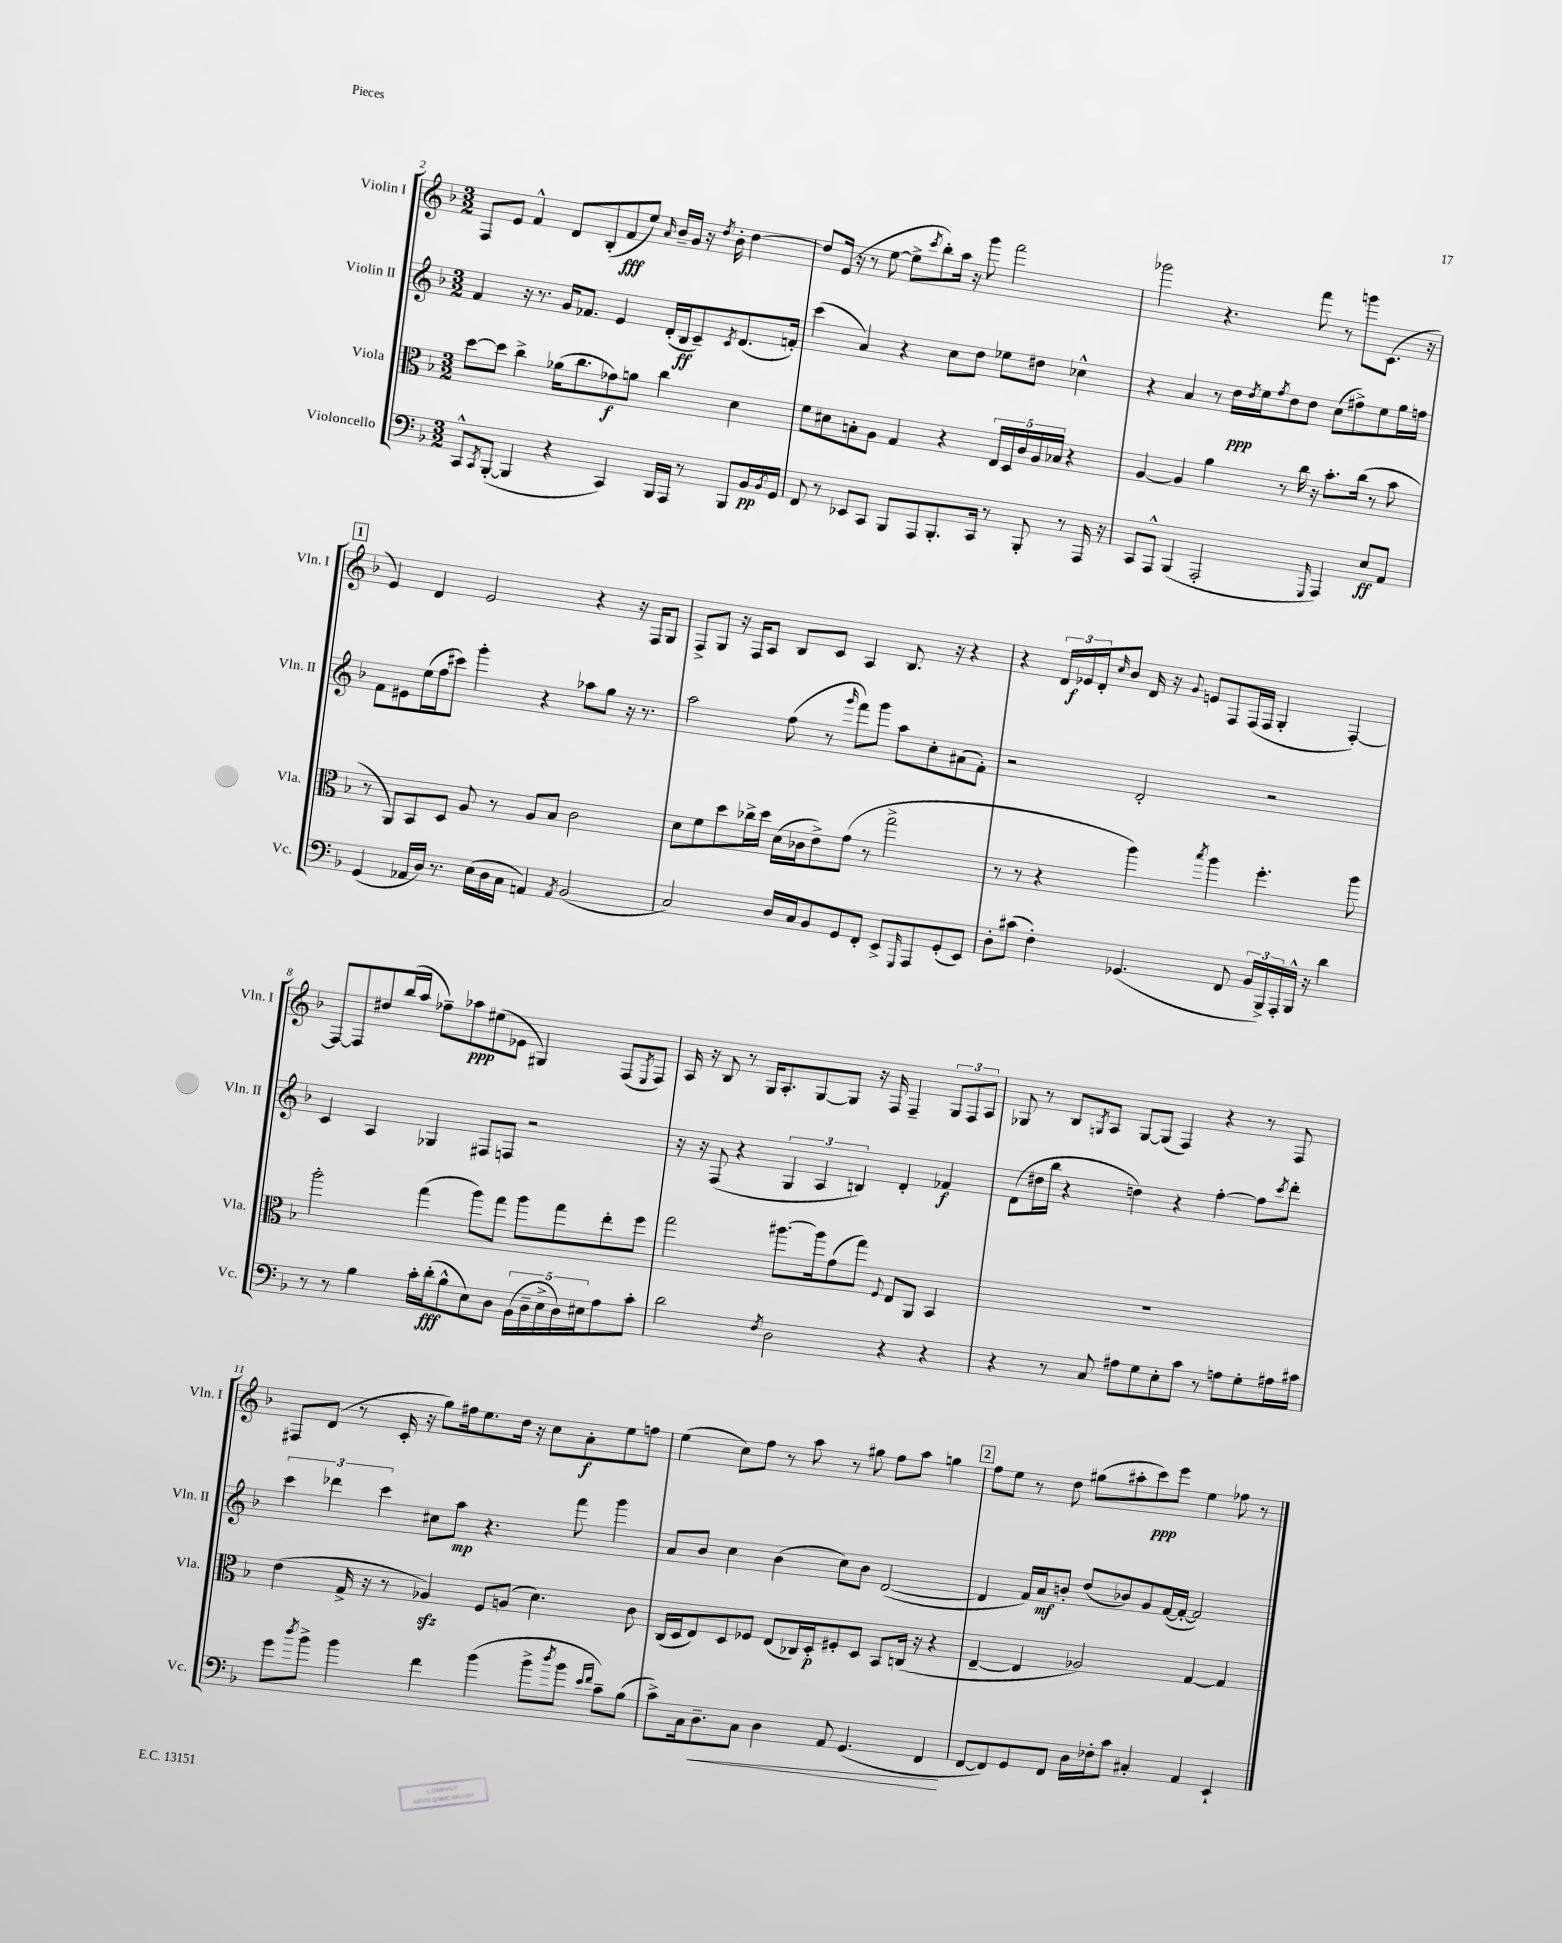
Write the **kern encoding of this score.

**kern	**kern	**kern	**kern
*staff4	*staff3	*staff2	*staff1
*clefF4	*clefC3	*clefG2	*clefG2
*k[b-]	*k[b-]	*k[b-]	*k[b-]
*M3/2	*M3/2	*M3/2	*M3/2
8CC^^	[8dd	4f	8F
8qCC	.	.	.
([8BBB-'	8dd]	.	8e
4BBB-]	4cc^	16r	4f^^
.	.	8.r	.
4r	(16a-	16g	8d
.	8.cc	8.f-	.
.	.	.	(8B-'
4CC)	8g-)	4e	8f
.	8a	.	8ee)
.	.	.	16qqa
16BBB-	4cc	(16d'	16b-~
16AAA	.	16B-	16g
8r	.	8c~)	16r
.	.	.	8qdd
.	.	.	16b-'
.	.	8qc	.
8BBB-	4d	(8.d	[4dd
16BB-	.	.	.
8qBB-	.	.	.
16GG	.	16f')	.
=	=	=	=
8FF	8f	(4ccc	8dd]
8r	8d#	.	(16e
.	.	.	16r
8EE-	8B'	4a)	8r
8CC	8A	.	[8ee
8BBB-	4G	4r	8ee^]
.	.	.	8qccc
8AAA	.	.	8bb-')
8.BBB-'	4r	8cc	16aa
.	.	.	16r
.	.	8dd	8ggg
16CC	.	.	.
8r	20E	8ee-	2fff
.	20D	.	.
.	20c	.	.
8BBB-'	.	8dd#	.
.	20A	.	.
.	20B-	.	.
8r	4r	4cc-^^	.
16AAA	.	.	.
16r	.	.	.
=	=	=	=
8CC	[4A	4r	2ggg-
8AAA^^	.	.	.
(4BBB-	4A]	4a	.
2AAA'	4a	8r	4.r
.	.	16dd	.
.	.	8qdd	.
.	.	16ee	.
.	.	8qff	.
.	8r	8dd	.
.	16cc	8dd	8fff
.	16r	.	.
16qqGGG	.	.	.
4AAA)	8.b-'	(8cc	8r
.	.	8ff#^)	8ggg
.	(16cc	.	.
8E	8r	8ee	(8.c
8AA	8b-	16gg	.
.	.	16ff	16r
=	=	=	=
(4GG	8r	8f	4e)
.	8AA)	8e#	.
16AA-	8BB-	(16ee	4d
16D)	.	16ff	.
8.r	8D	8ccc#)	.
.	8A	4ggg'	2e
(16E	.	.	.
16D	8r	.	.
16C	.	.	.
4AA)	8A	4r	.
.	8B-	.	.
8qAA	.	.	.
(2BB-	2c	8aa-	4r
.	.	8gg	.
.	.	16r	16r
.	.	8.r	16F
.	.	.	8G
=	=	=	=
2C)	8d	2aa	8F^
.	8f	.	8G
.	8dd	.	16r
.	.	.	16F
.	16cc-^	.	8A
.	16dd	.	.
16D	(16d	(8ff	8B-
16C	16c-	.	.
8BB-	8e^)	8r	8c
.	.	16qqggg	.
8GG	(8g	8fff)	4A
8FF'	8r	8ggg	.
8EE^	2gg^	8aa	8.B-
16qqGGG	.	.	.
8AAA	.	8cc'	.
.	.	.	16r
(8GG'	.	(8a#	4r
8EE)	.	8f')	.
=	=	=	=
8D'	8r	2r	4r
(8c#	8r	.	.
4F')	4r	.	24d
.	.	.	24e-
.	.	.	24d'
.	.	.	16qqcc
.	.	.	8b-
(4.GG-	4aa)	2d'	16d
.	.	.	16r
.	.	.	8qqg
.	.	.	8e
.	8qbb-	.	.
.	4aa	.	8F
8FF	.	.	(16F
.	.	.	16F
24BB-	4.ff'	2r	4G'
24BBB-^)	.	.	.
24AAA'	.	.	.
16BBB-^^	.	.	.
16r	.	.	.
4d	.	.	[4F')
.	8aa	.	.
=	=	=	=
8r	2aa'	4c	8F_
8r	.	.	8F]
4B-	.	4A	8dd#
.	.	.	(16bb-
.	.	.	16aa
16c'	(4gg	4G-	8ff-~)
(16d'	.	.	.
8B-^^	.	.	8aa-
8E)	8aa)	8F#	(8ee#
8D	8gg	8F	8e-
(20BB-	8aa	2r	4G#)
20D~	.	.	.
20E^	.	.	.
.	8gg	.	.
20D)	.	.	.
20E#	.	.	.
8A	8ee'	.	(8F
.	.	.	8qE
8c'	8ff	.	8F)
=	=	=	=
2d	2gg	16r	16A
.	.	16r	16r
.	.	(8F	8B-
.	.	4r	8r
.	.	.	16G
.	.	.	8.A'
8qF	.	.	.
2D	[8.aa#	6G	.
.	.	.	[8G
.	.	6A	.
.	16aa#]	.	.
.	(8g	.	8G]
.	.	6B)	.
.	8gg)	.	16r
.	.	.	16F
.	8qqF	.	.
4r	8E	4d'	4F~
.	8AA	.	.
4r	4BB-	4f-	12G
.	.	.	12F
.	.	.	12A
=	=	=	=
4r	1.r	(8d	8G-
.	.	16dd#	8r
.	.	16bb-	.
8r	.	4r	8B-
.	.	.	8qG
8C	.	.	8A
8A#	.	4dd)	[8G
8G	.	.	(8G]
8E'	.	4r	4F)
8c	.	.	.
8r	.	[4ff'	4r
8A	.	.	.
8G'	.	8ff]	8r
.	.	8qccc	.
16A#	.	8ddd'	8F
16c#	.	.	.
=	=	=	=
8g	(4e	6ccc	8F#
8qdd	.	.	.
8b-^	.	.	(8d
.	.	6ddd-	.
4b-	16G^	.	8r
.	16r	.	.
.	.	6ccc	.
.	8r	.	16c'
.	.	.	16r
4f	4A-)	8cc#	8gg)
.	.	8aa	16ff#
.	.	.	8.ee
(4b-	8F	4.r	.
.	(8A	.	16dd
.	.	.	16r
8b-^	4.d)	.	8cc
8qdd	.	.	.
8b-	.	8fff	8a'
16qqe	.	.	.
16qqf	.	.	.
8c~)	.	4ggg	8ee
(8B-	8c	.	8ff
=	=	=	=
8c^)	(16C	8a	(4ee
.	16D	.	.
16C	8E)	8b-	.
8.D~	.	.	.
.	8D	4cc	8cc)
8C	8F-	.	8ff
4D	(8E	(4b-	8r
.	16C-)	.	8aa
.	16D'	.	.
8AA	8F#'	8cc)	8r
(4.GG	8D	8b-	8gg#
.	8BB-	([2d	8ff
.	(16C	.	8aa
.	16r	.	.
4FF	4r	.	4gg
=	=	=	=
[8FF	[4E~	4d]	8ff
8FF])	.	.	8ee
8GG	4E]	16f)	8r
.	.	16a	.
8FF	.	8b'	8dd
16D	2A-)	(8dd	(8gg#
16F-'	.	.	.
8c	.	8b-)	8aa#'
4C#'	.	8g	8ccc)
.	.	([16f	8eee
.	.	16f'_	.
4AA	[4G	2f])	4ee
4EE`	4G]	.	8ff-
.	.	.	8r
==	==	==	==
*-	*-	*-	*-
